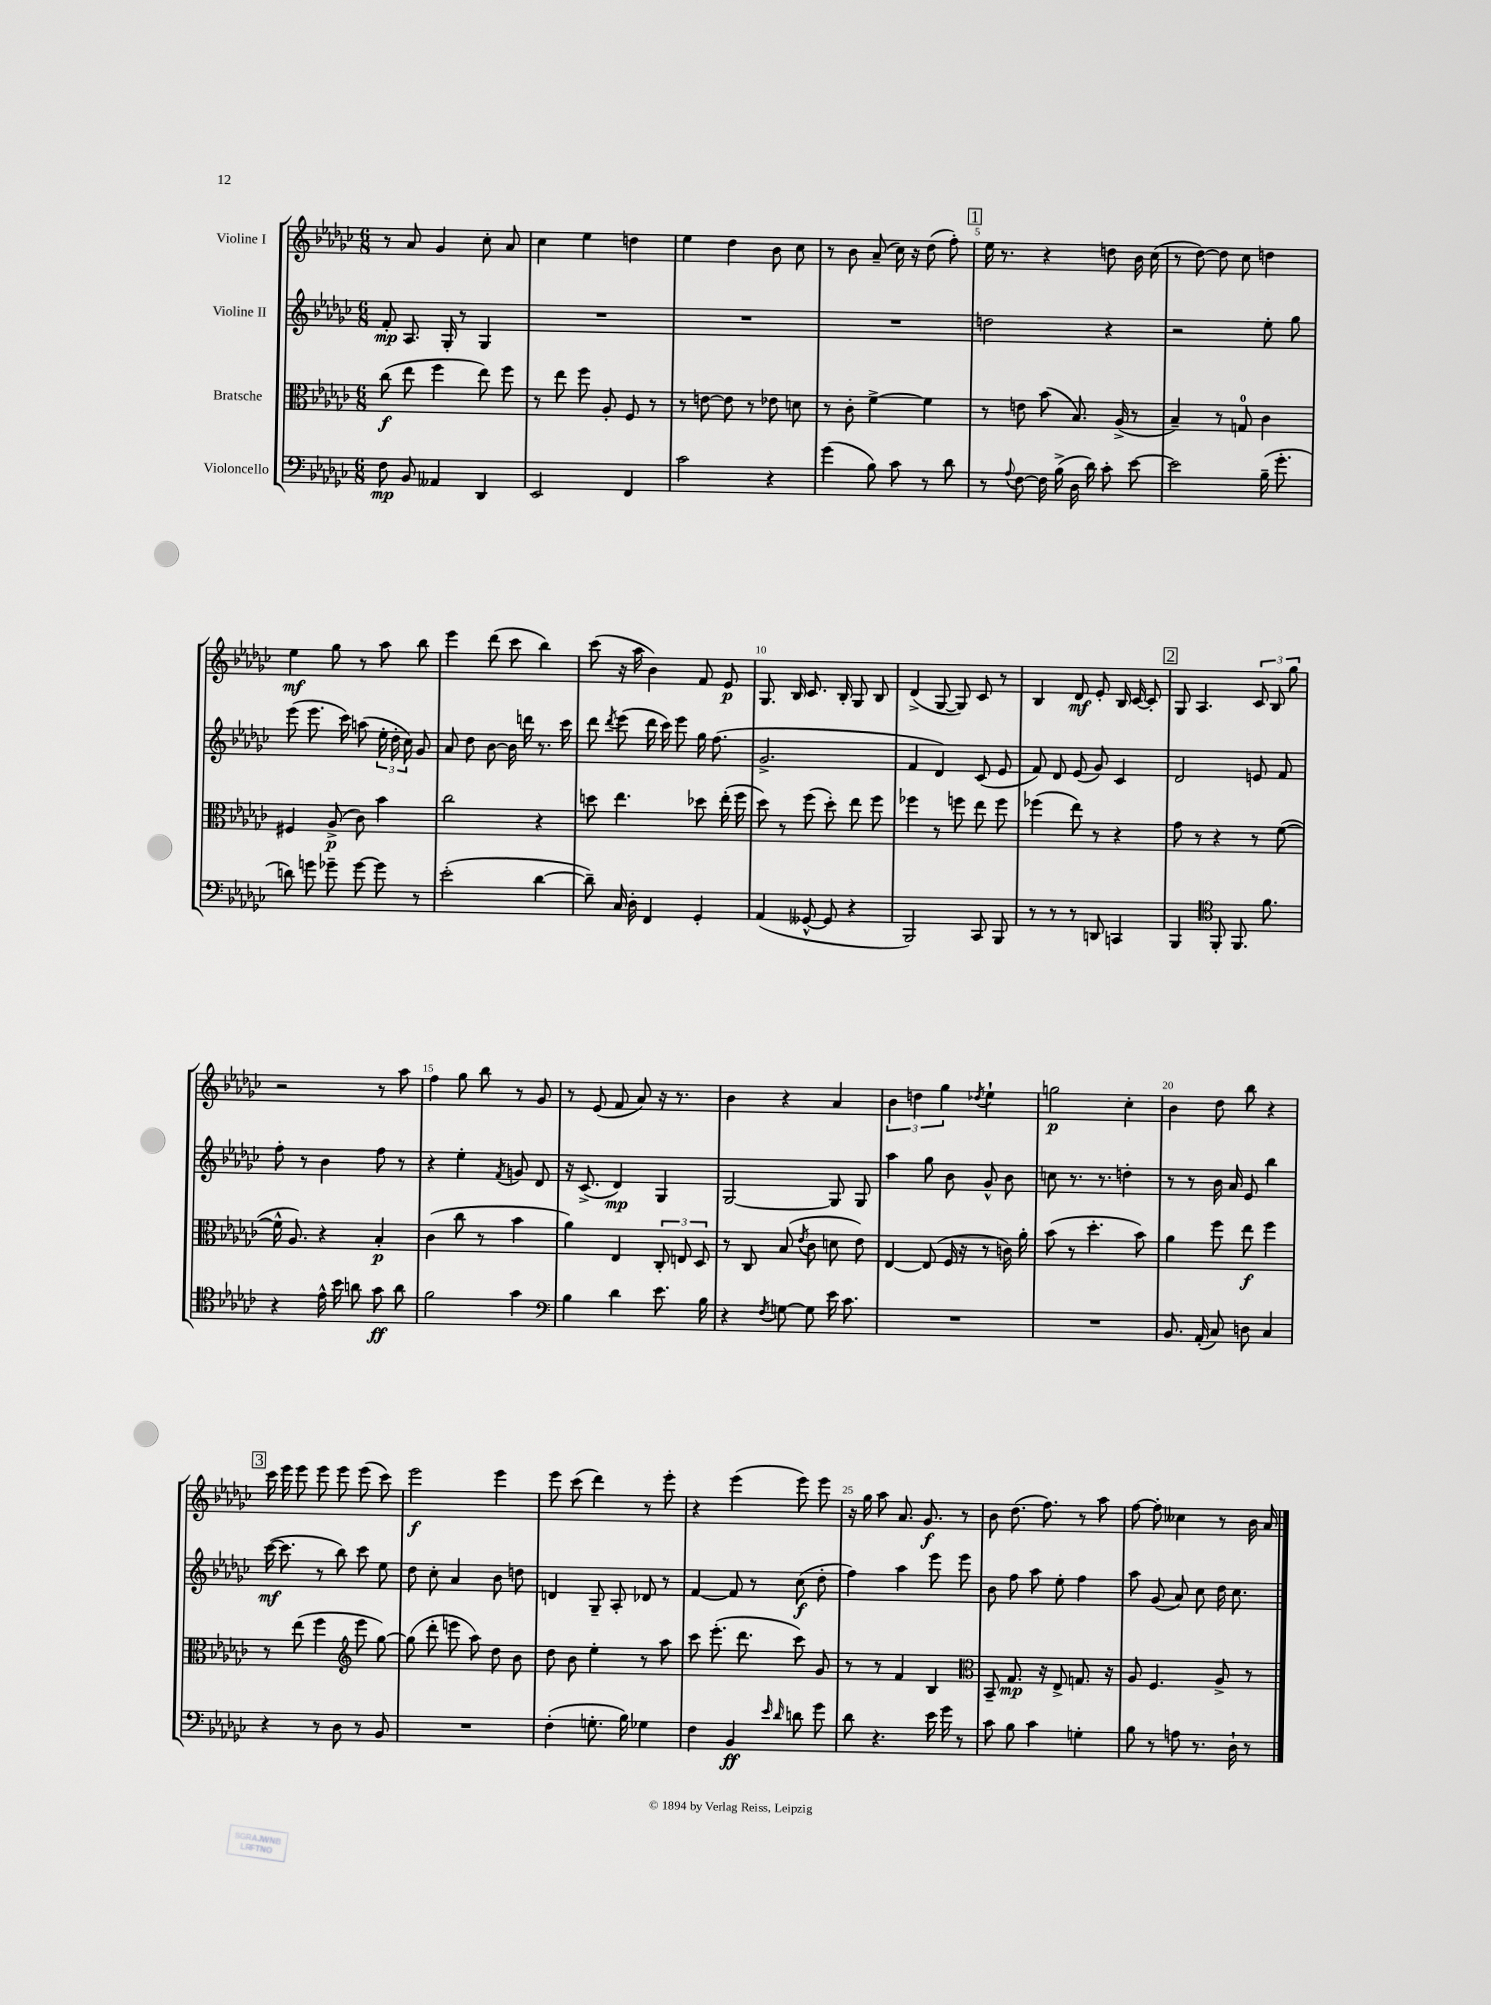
<<
\new StaffGroup <<
\new Staff = "s0" \with { instrumentName = "Violine I" } {
    \clef treble \key ges \major \numericTimeSignature \time 6/8
    \autoBeamOff r8 aes'8 ges'4 ces''8-. aes'8 |
    ces''4 ees''4 d''4 |
    ees''4 des''4 bes'8 ces''8 |
    r8 bes'8 aes'8--( ces''16) r16 des''8( f''8-.) |
    \mark \markup { \box "1" } ees''16 r8. r4 d''8 bes'16 ces''16( |
    r8 des''8~) des''8 ces''8 d''4 |
    ees''4\mf ges''8 r8 aes''8 bes''8 |
    ees'''4 des'''8( ces'''8 bes''4) |
    ces'''8( r16 aes''16 bes'4) f'8 ees'8\p |
    ges8. bes16 ces'8. bes16-. ges8 bes8 |
    des'4->( ges8~ ges8) ces'8 r8 |
    bes4 des'8\mf ees'8-. bes16 ces'16~ ces'8-. |
    \mark \markup { \box "2" } ges8 aes4. \tuplet 3/2 { ces'8 bes8 ges''8 } |
    r2 r8 aes''8 |
    f''4 ges''8 bes''8 r8 ges'8 |
    r8 ees'8( f'8 aes'8) r16 r8. |
    bes'4 r4 aes'4 |
    \tuplet 3/2 { bes'4 d''4 ges''4 } \acciaccatura { des''8 } ees''4-! |
    g''2\p ces''4-. |
    bes'4 des''8 bes''8 r4 |
    \mark \markup { \box "3" } ces'''16 ees'''16 ees'''8 ees'''8 ees'''8 ees'''8( ces'''8) |
    ees'''2\f ees'''4 |
    ees'''8 ces'''8( des'''4) r8 ees'''8-. |
    r4 ees'''4( ees'''8) ees'''8 |
    r16 ges''16 aes''8 aes'8. ges'8.\f r8 |
    bes'8 des''8.( f''8.) r8 aes''8 |
    f''8~ f''8-. ceses''4 r8 bes'16 aes'16 \bar "|." |
}
\new Staff = "s1" \with { instrumentName = "Violine II" } {
    \clef treble \key ges \major \numericTimeSignature \time 6/8
    \autoBeamOff f'8-.\mp aes8. ges16-. r8 ges4 |
    R2. |
    R2. |
    R2. |
    \mark \markup { \box "1" } d''2 r4 |
    r2 ees''8-. ges''8 |
    ees'''8( ees'''8. ces'''16) a''8( \tuplet 3/2 { ees''16-. des''16-. ces''16) } ges'8 |
    aes'8 des''8 bes'8~ bes'16 d'''16 r8. ces'''16 |
    des'''8 \acciaccatura { des'''8 } ees'''8( des'''16 ces'''16) ees'''8 ges''16 f''8.( |
    ges'2.-> |
    f'4 des'4) ces'8( ees'8 |
    f'8) des'8 ees'8( ges'8) ces'4 |
    \mark \markup { \box "2" } des'2 e'8 f'8 |
    f''8-. r8 bes'4 f''8 r8 |
    r4 ees''4-. \acciaccatura { f'8 } g'8 des'8 |
    r16 ces'8.->( des'4\mp) ges4 |
    ges2~ ges8 ges8 |
    aes''4 ges''8 bes'8 ges'8-^ bes'8 |
    c''8 r8. r8. d''4-. |
    r8 r8 bes'16 aes'16 ees'8 bes''4 |
    \mark \markup { \box "3" } ces'''16~\mf( ces'''8. r8 bes''8) ces'''8 ees''8 |
    des''8 ces''8-. aes'4 bes'8 d''8 |
    d'4 ges8-- aes8-. des'8 r8 |
    f'4~ f'8 r8 ces''8\f( des''8-. |
    f''4) aes''4 ees'''8 ees'''8 |
    bes'8 f''8 aes''8 ees''8-. f''4 |
    aes''8 ges'8( aes'8) ces''8 des''16 ces''8. \bar "|." |
}
\new Staff = "s2" \with { instrumentName = "Bratsche" } {
    \clef alto \key ges \major \numericTimeSignature \time 6/8
    \autoBeamOff ces''8\f( ees''8 f''4 ees''8) f''8 |
    r8 ees''8 f''8 aes8-. f8 r8 |
    r8 e'8~ e'8 r8 ees'8 d'8 |
    r8 ces'8-. f'4~-> f'4 |
    \mark \markup { \box "1" } r8 e'8 bes'8( bes8.) aes16->( r8 |
    bes4--) r8 g8-0 ces'4 |
    fis4 aes8->\p( ces'8) bes'4 |
    ces''2 r4 |
    d''8 ees''4. des''8 ees''16-.( f''16 |
    des''8) r8 f''8( des''8-.) ees''8 f''8 |
    fes''4 r8 f''8 ees''8 f''8 |
    fes''4( ees''8) r8 r4 |
    \mark \markup { \box "2" } ges'8 r8 r4 r8 f'8~( |
    f'16-^ aes8.) r4 bes4-.\p |
    ces'4( ces''8 r8 bes'4 |
    aes'4) ees4 \tuplet 3/2 { ces8-. e8 des8 } |
    r8 ces8 bes8( \acciaccatura { ees'8 } ces'8 d'8 ees'8) |
    ees4~ ees8( f16 r16 r8 c'16) aes'16-. |
    bes'8( r8 des''4.-. bes'8) |
    aes'4 f''8 ees''8\f f''4 |
    \mark \markup { \box "3" } r8 ees''8( f''4 \clef treble ees'''8 ges''8~) |
    ges''8( des'''8-. e'''8 aes''8) des''8 bes'8 |
    des''8 bes'8 ees''4-. r8 aes''8 |
    ces'''8 ees'''8.-.( des'''8. ces'''8) ges'8 |
    r8 r8 f'4 bes4 |
    \clef alto bes,8-- ges8.\mp r16 ees8-> g8. r16 |
    aes8 f4. aes8-> r8 \bar "|." |
}
\new Staff = "s3" \with { instrumentName = "Violoncello" } {
    \clef bass \key ges \major \numericTimeSignature \time 6/8
    \autoBeamOff f8\mp bes,8 aeses,4 des,4 |
    ees,2 f,4 |
    ces'2 r4 |
    ges'4( bes8) ces'8 r8 des'8 |
    \mark \markup { \box "1" } r8 \appoggiatura { aes8 } f8~ f16 bes16->( des16 des'16) ces'8-. ees'8~ |
    ees'2 bes16--( ges'8.-. |
    d'8) g'8 ges'8-- ges'8~ ges'8 r8 |
    ees'2-.( des'4~ |
    des'8--) ces16 des16-. f,4 ges,4-. |
    aes,4( geses,8~-^ geses,8 r4 |
    bes,,2) ces,8 bes,,8 |
    r8 r8 r8 d,8 c,4 |
    \mark \markup { \box "2" } bes,,4 \clef tenor f,8-. f,8. f'8. |
    r4 ees'16-^ bes'16 a'8 ges'8\ff a'8 |
    f'2 ges'4 |
    \clef bass bes4 des'4 ees'8. bes16 |
    r4 \acciaccatura { f8 } g8~ g8 ees'16 ces'8. |
    R2. |
    R2. |
    bes,8. aes,16-.( ces8) d8 ces4 |
    \mark \markup { \box "3" } r4 r8 des8 r8 bes,8 |
    R2. |
    f4-.( g8.-. bes16) ges4 |
    f4 bes,4\ff \grace { ees'16 des'16 } d'8 ges'8 |
    des'8 r4. ees'16 ges'16 r8 |
    ces'8 bes8 ces'4 g4-. |
    bes8 r8 a8 r8. des16-! r8 \bar "|." |
}
>>
>>
\layout { \context { \Score \override BarNumber.break-visibility = ##(#f #t #t) barNumberVisibility = #(every-nth-bar-number-visible 5) } }
